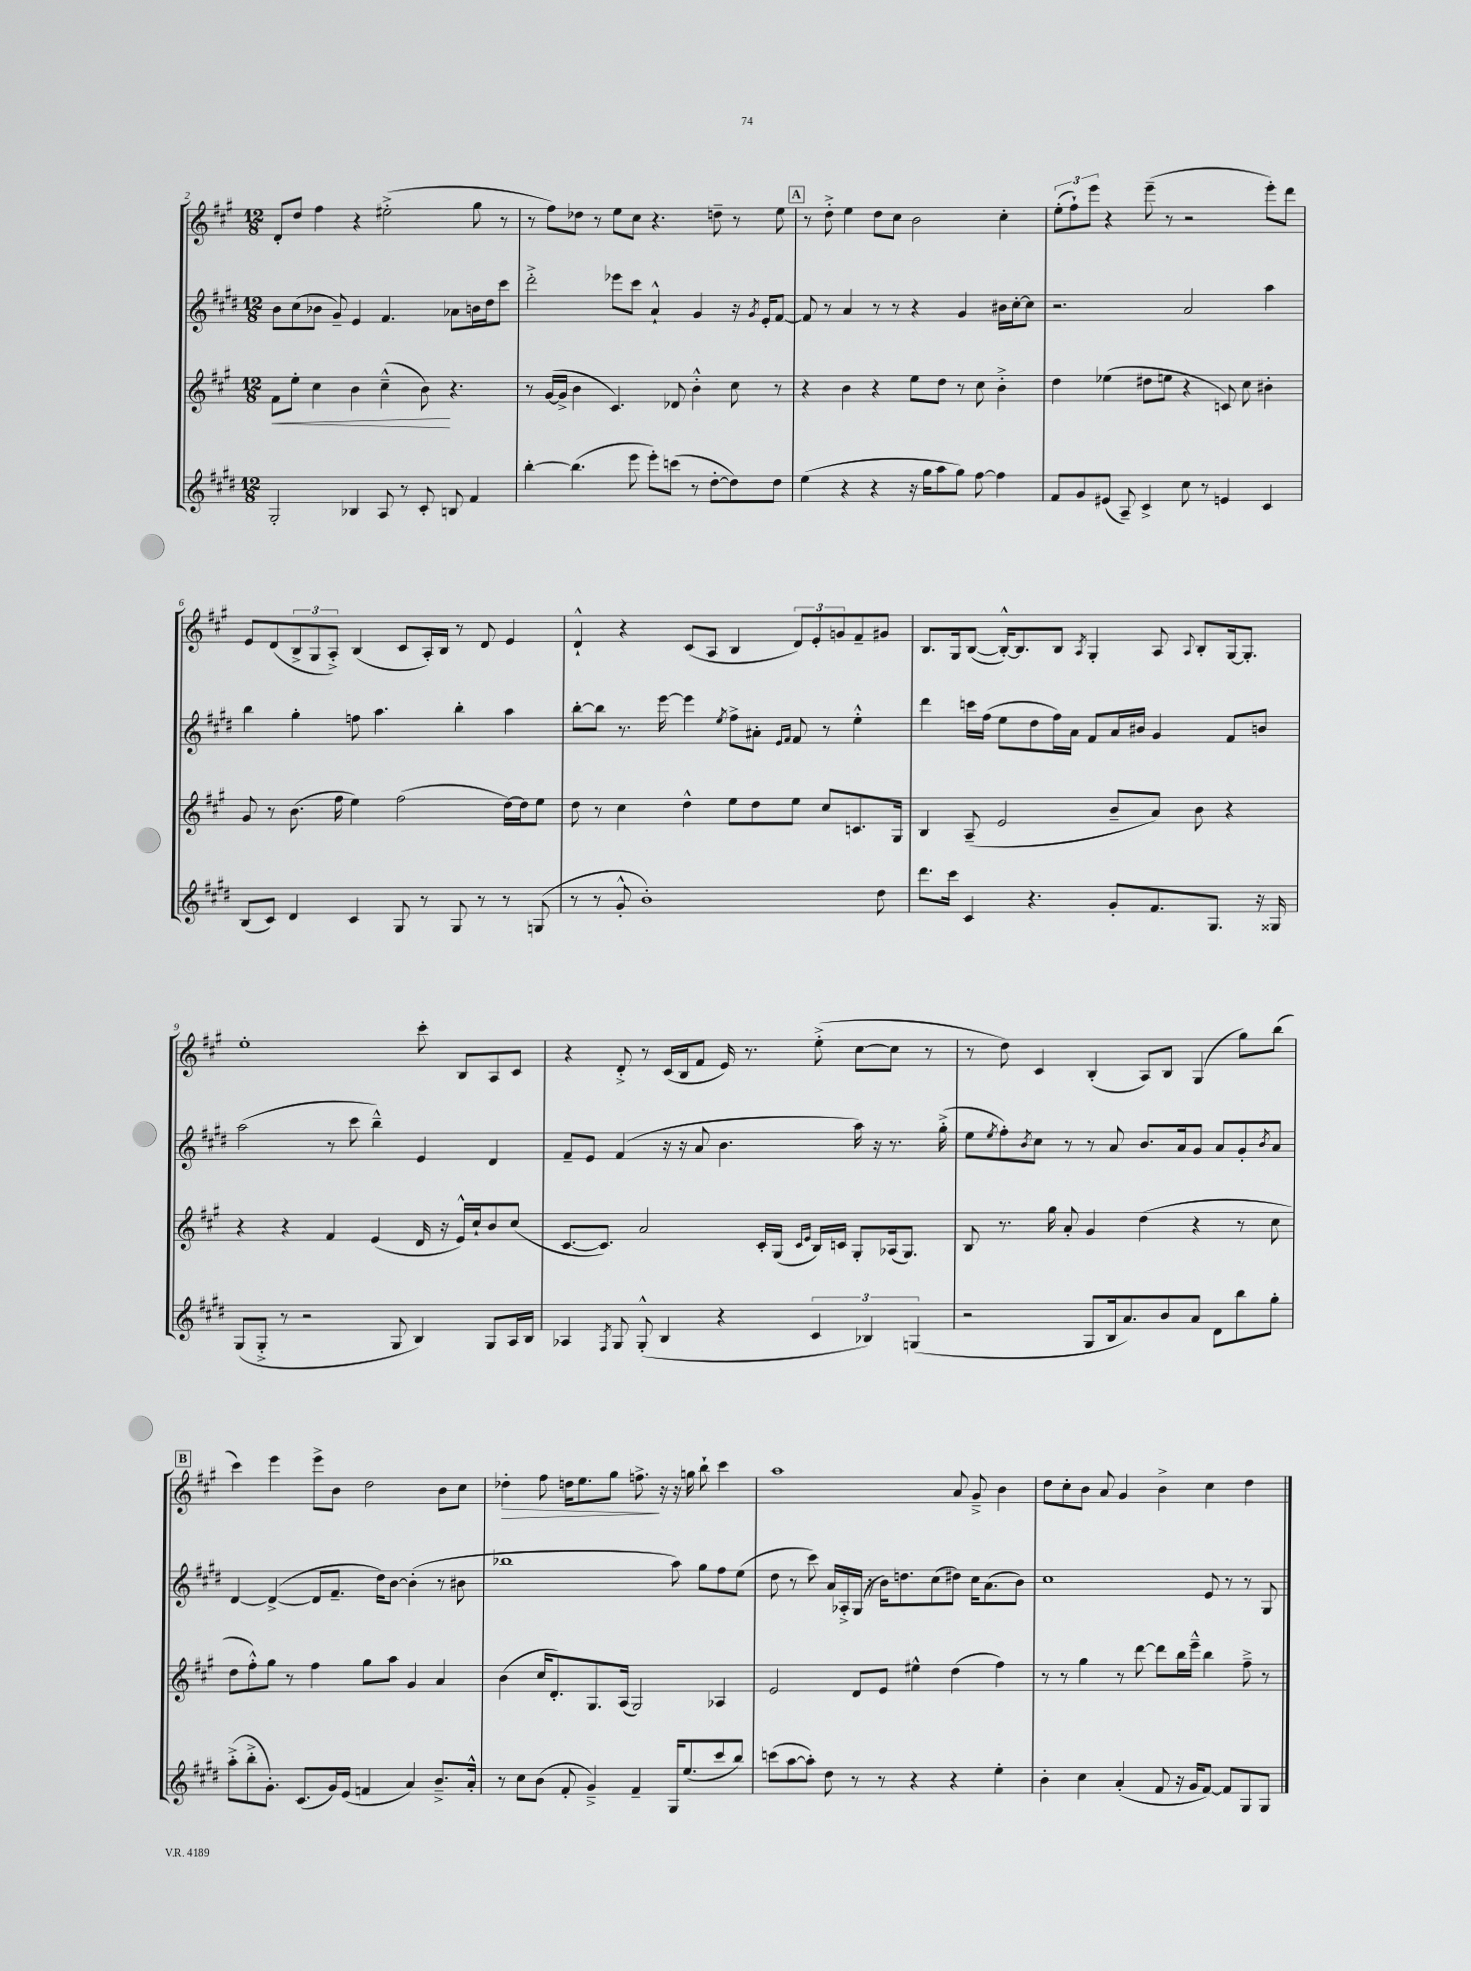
<<
\new StaffGroup <<
\new Staff = "s0" {
    \clef treble \key a \major \numericTimeSignature \time 12/8
    d'8-. d''8 fis''4 r4 eis''2-.->( gis''8 r8 |
    r8 fis''8) des''8 r8 e''8 cis''8 r4. d''8-- r8 e''8 |
    \mark \markup { \box "A" } r8 d''8-.-> e''4 d''8 cis''8 b'2 cis''4-. |
    \tuplet 3/2 { e''8-.( fis''8-!) e'''8 } r4 e'''8--( r8 r2 e'''8-.) d'''8 |
    e'8 d'8( \tuplet 3/2 { b8-> gis8 a8-.->) } b4( cis'8 a16-.) b16 r8 d'8 e'4 |
    d'4-!-^ r4 cis'8( a8 b4 \tuplet 3/2 { d'8) e'8-. g'8 } fis'8-- gis'8 |
    b8. gis16 b8~( b16~-.-^) b8. b8 \acciaccatura { a8 } gis4-. a8 \appoggiatura { a8 } b8-. gis16~ gis8.-. |
    e''1-. cis'''8-. b8 a8 cis'8 |
    r4 d'8-.-> r8 cis'16( b16 fis'8 e'16) r8. e''8-.->( cis''8~ cis''8 r8 |
    r8 d''8) cis'4 b4-.( a8) b8 gis4( gis''8) b''8( |
    \mark \markup { \box "B" } cis'''4) e'''4 e'''8-> b'8 d''2 b'8 cis''8 |
    des''4-.\> fis''8 d''16 e''8. gis''8 f''8.->\! r16 r16 g''16 b''8-! cis'''4 |
    a''1 a'8 gis'8---> b'4 |
    d''8 cis''8-. b'8 a'8 gis'4 b'4-> cis''4 d''4 \bar "|." |
}
\new Staff = "s1" {
    \clef treble \key e \major \numericTimeSignature \time 12/8
    b'8 cis''8( bes'8 gis'8--) e'4 fis'4. aes'8 b'16 dis''16 cis'''8 |
    dis'''2-.-> ees'''8 cis'''8 a'4-!-^ gis'4 r16 \acciaccatura { gis'8 } e'16-. fis'8~ |
    \mark \markup { \box "A" } fis'8 r8 a'4 r8 r8 r4 gis'4 bis'16 cis''16~-. cis''8 |
    r2. a'2 a''4 |
    b''4 gis''4-. f''8 a''4. b''4-. a''4 |
    b''8~-. b''8 r8. e'''16~ e'''4 \acciaccatura { e''8 } fis''8-> ais'8-. \grace { e'16 fis'16 } fis'8 r8 e''4-.-^ |
    dis'''4 c'''16 fis''16( e''8 dis''8 fis''16) a'16 fis'8 a'16 bis'16 gis'4 fis'8 b'8 |
    a''2( r8 cis'''8 b''4---^) e'4 dis'4 |
    fis'8-- e'8 fis'4( r16 r16 a'8 b'4. a''16) r16 r8. gis''16-.->( |
    e''8 \acciaccatura { e''8 } fis''8-.) \acciaccatura { b'8 } cis''8 r8 r8 a'8 b'8. a'16 gis'8 a'8 gis'8-. \acciaccatura { b'8 } a'8 |
    \mark \markup { \box "B" } dis'4~ dis'4~->( dis'8 fis'8.-- dis''16) b'8~ b'4-.( r8 bis'8 |
    bes''1 a''8) gis''8 fis''8 e''8( |
    dis''8 r8 cis'''8) a'16 aes16-.-> gis16( r16 b'16) d''8. cis''8( dis''8) cis''16 a'8.( b'8) |
    cis''1 e'8 r8 r8 gis8 \bar "|." |
}
\new Staff = "s2" {
    \clef treble \key a \major \numericTimeSignature \time 12/8
    fis'8\< e''8-. cis''4 b'4 cis''4---^( b'8\!) r4. |
    r8 gis'16~( gis'16-> b'4 cis'4.) des'8 b'4-.-^ cis''8 r8 |
    \mark \markup { \box "A" } r4 b'4 r4 e''8 d''8 r8 cis''8 b'4-.-> |
    d''4 ees''4( dis''8 e''8 r4 c'8) cis''8 bis'4-. |
    gis'8 r8 b'8.( fis''16 e''4) fis''2( d''16~) d''16 e''8 |
    d''8 r8 cis''4 d''4-^ e''8 d''8 e''8 cis''8 c'8. gis16 |
    b4 a8--( e'2 b'8-- a'8) b'8 r4 |
    r4 r4 fis'4 e'4( d'16 r16 e'16-^) cis''16-! b'8 cis''8( |
    cis'8.~ cis'8.) a'2 cis'16-. gis16( \grace { cis'16 e'16 } b16) c'16 gis8-. aes16( gis8.) |
    b8 r8. gis''16 a'8-. gis'4 d''4( r4 r8 cis''8 |
    \mark \markup { \box "B" } d''8 fis''8-.-^) gis''8 r8 fis''4 gis''8 a''8 gis'4 a'4 |
    b'4( cis''16 d'8.-.) gis8. a16( gis2) aes4 |
    e'2 d'8 e'8 eis''4-^ d''4( fis''4) |
    r8 r8 gis''4 r8 d'''8~ d'''8 b''16 e'''16---^ b''4 fis''8---> r8 \bar "|." |
}
\new Staff = "s3" {
    \clef treble \key e \major \numericTimeSignature \time 12/8
    gis2-. bes4 a8 r8 cis'8-. b8 fis'4 |
    b''4~-. b''4.( e'''8 e'''8-.) c'''8( r8 dis''8~-. dis''8) dis''8 |
    \mark \markup { \box "A" } e''4( r4 r4 r16 gis''16 a''8 gis''8) fis''8~ fis''4 |
    fis'8 gis'8 eis'8( a8--) cis'4-> cis''8 r8 e'4 cis'4 |
    b8( cis'8) dis'4 cis'4 gis8 r8 gis8 r8 r8 g8( |
    r8 r8 gis'8-.-^ b'1-.) dis''8 |
    dis'''8. cis'''16 cis'4 r4. gis'8-. fis'8. gis8. r16 gisis16 |
    gis8( gis8-.-> r8 r2 gis8 b4) gis8 a16 b16 |
    aes4 \acciaccatura { fis8 } gis8 gis8-.-^( b4 r4 \tuplet 3/2 { cis'4 bes4) g4( } |
    r2 gis8 b16 a'8.) b'8 a'8 dis'8 b''8 gis''8-. |
    \mark \markup { \box "B" } a''8-.->( b''8-.-> gis'8.-.) cis'8.( gis'16) e'16( f'4 a'4) b'8.---> a'16-.-^ |
    r8 cis''8 b'8( fis'8-. gis'4--->) fis'4-- gis16 e''8.( cis'''8 b''8) |
    c'''8( a''8~ a''8-.) dis''8 r8 r8 r4 r4 e''4-. |
    b'4-. cis''4 a'4-.( fis'8 r16 gis'16 fis'8~) fis'8 gis8 gis8 \bar "|." |
}
>>
>>
\layout { \context { \Score currentBarNumber = #2 } }
